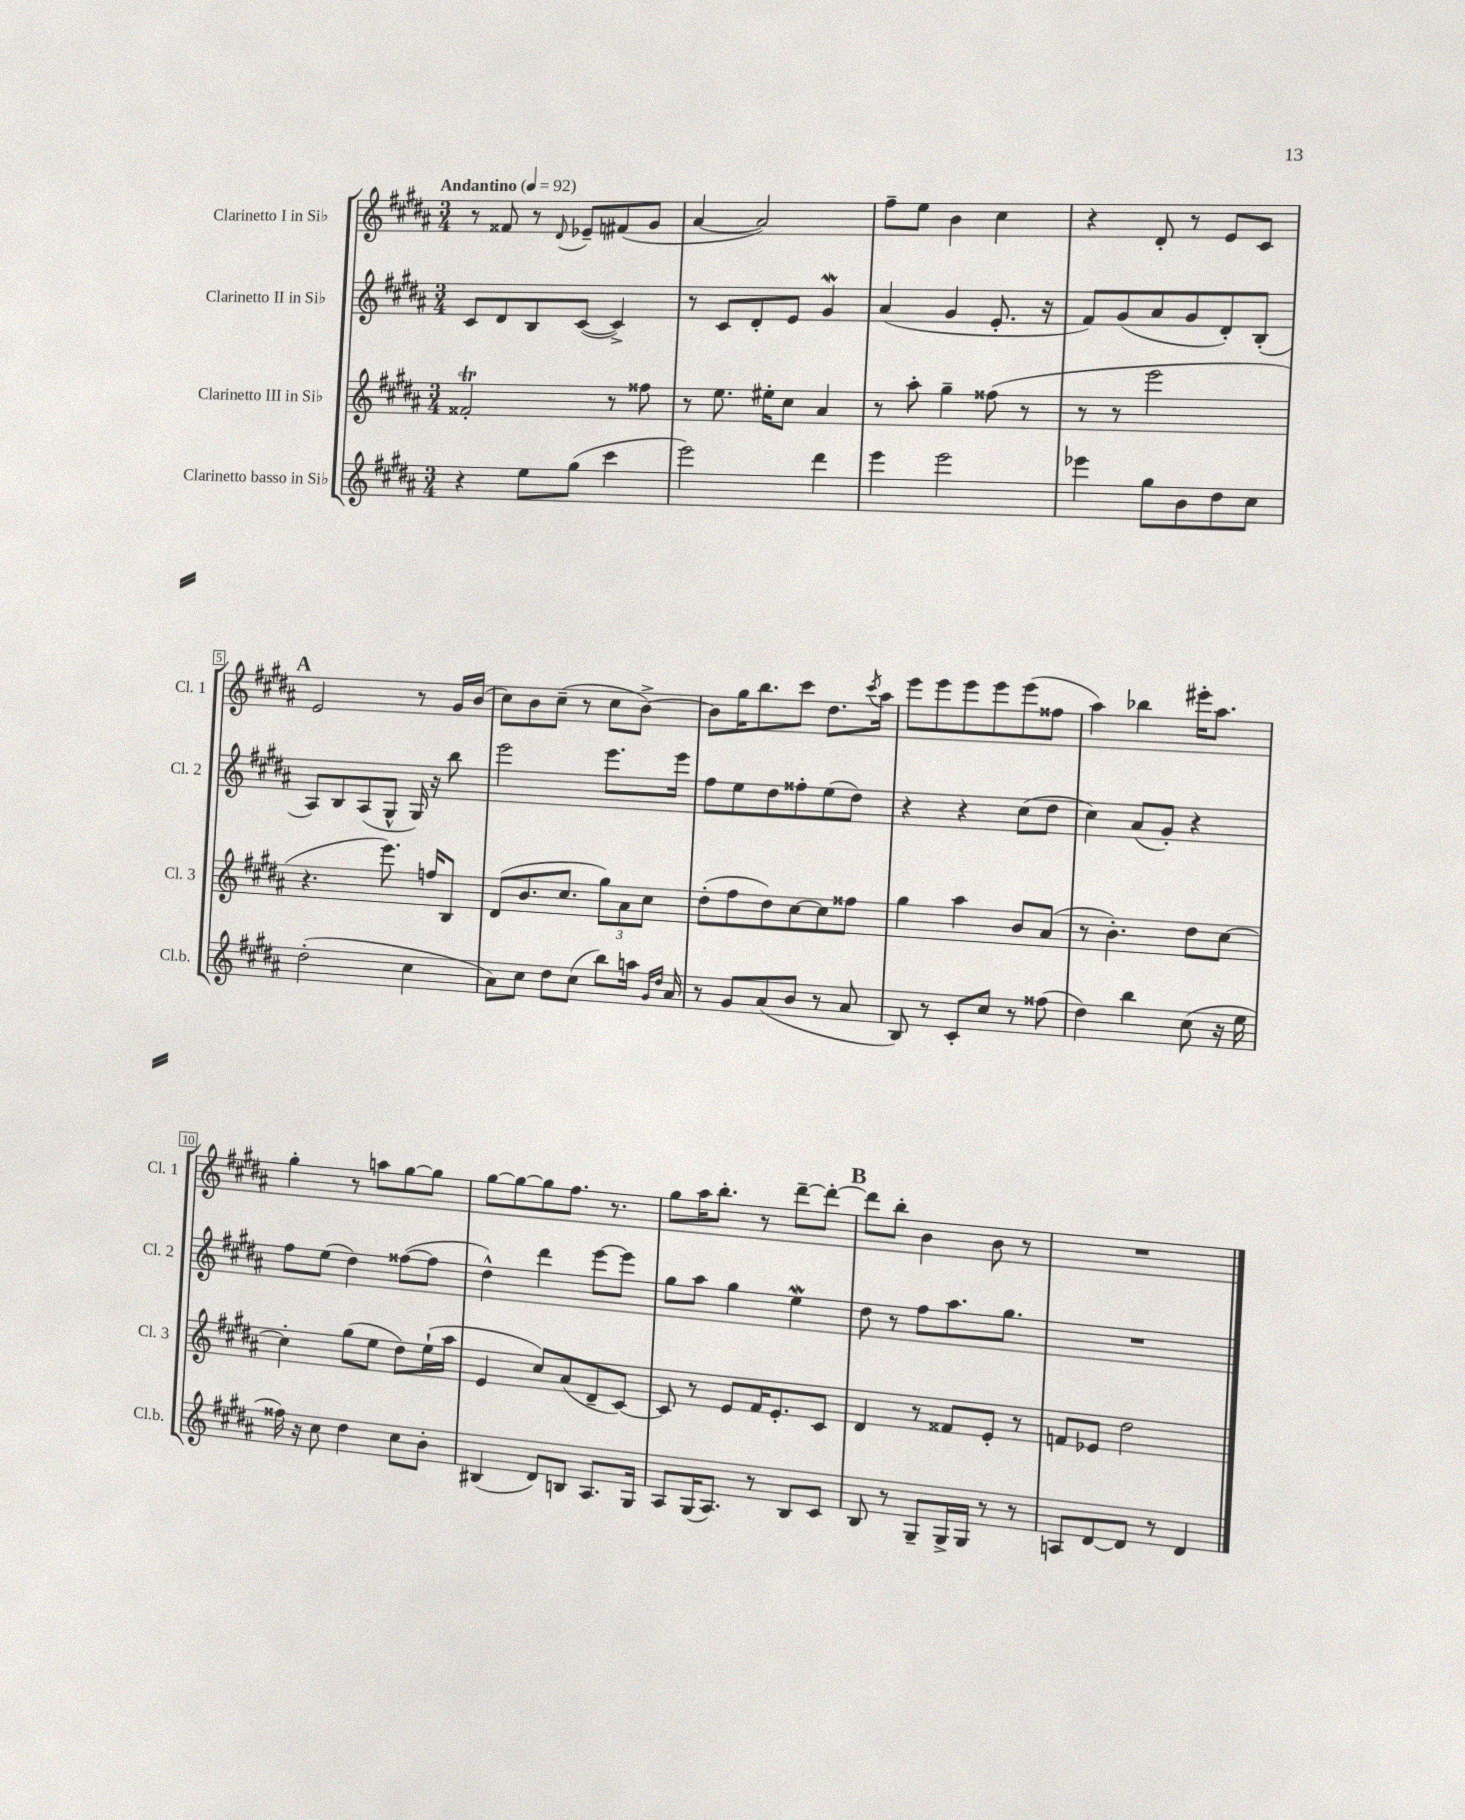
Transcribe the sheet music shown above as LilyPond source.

<<
\new StaffGroup <<
\new Staff = "s0" \with { instrumentName = "Clarinetto I in Sib" shortInstrumentName = "Cl. 1" } {
    \clef treble \key b \major \numericTimeSignature \time 3/4 \tempo "Andantino" 4 = 92
    r8 fisis'8 r8 \appoggiatura { dis'8 } ees'8-- fis'8( gis'8 |
    ais'4~ ais'2) |
    fis''8-- e''8 b'4 cis''4 |
    r4 dis'8-. r8 e'8 cis'8 |
    \mark \markup { \bold "A" } e'2 r8 gis'16 b'16( |
    cis''8) b'8 cis''8--( r8 cis''8 b'8~->) |
    b'8 gis''16 b''8. cis'''8 dis''8. \acciaccatura { cis'''8 } ais''16 |
    e'''8 e'''8 e'''8 e'''8 e'''8( fisis''8 |
    ais''4) bes''4 eis'''16-. ais''8. |
    gis''4-. r8 a''8 gis''8~ gis''8 |
    gis''8~ gis''8~ gis''8 fis''8. r8. |
    gis''8 ais''16 b''8.-. r8 dis'''8~-- dis'''8~-. |
    \mark \markup { \bold "B" } dis'''8 b''8-. b'4 b'8 r8 |
    R2. \bar "|." |
}
\new Staff = "s1" \with { instrumentName = "Clarinetto II in Sib" shortInstrumentName = "Cl. 2" } {
    \clef treble \key b \major \numericTimeSignature \time 3/4
    cis'8 dis'8 b8 cis'8~( cis'4->) |
    r8 cis'8 dis'8-. e'8 gis'4\mordent |
    ais'4( gis'4 e'8.-. r16 |
    fis'8) gis'8( ais'8 gis'8 dis'8-.) b8-.( |
    \mark \markup { \bold "A" } ais8) b8 ais8( gis8-^ gis16) r16 b''8 |
    e'''2 e'''8. e'''16 |
    fis''8 e''8 dis''8 fisis''8-. e''8( dis''8) |
    r4 r4 cis''8( dis''8 |
    cis''4) ais'8( gis'8-.) r4 |
    fis''8 e''8( dis''4) fisis''8~( fisis''8 |
    dis''4-^) dis'''4 e'''8~ e'''8 |
    gis''8 ais''8 gis''4 e''4\mordent |
    \mark \markup { \bold "B" } dis''8 r8 fis''8 ais''8. gis''8. |
    R2. \bar "|." |
}
\new Staff = "s2" \with { instrumentName = "Clarinetto III in Sib" shortInstrumentName = "Cl. 3" } {
    \clef treble \key b \major \numericTimeSignature \time 3/4
    fisis'2-.\trill r8 fisis''8 |
    r8 e''8. eis''16-. cis''8 ais'4 |
    r8 ais''8-. gis''4-- fisis''8( r8 |
    r8 r8 e'''2 |
    \mark \markup { \bold "A" } r4. e'''8.) f''16 b8 |
    dis'8( b'8. cis''8. \tuplet 3/2 { gis''8) ais'8 cis''8 } |
    dis''8-.( fis''8 dis''8) cis''8~ cis''8 fisis''8 |
    gis''4 ais''4 b'8 ais'8( |
    r8 b'4.-.) dis''8 cis''8~ |
    cis''4-. gis''8( e''8 dis''8) e''16-!( ais''16 |
    e'4 cis''8) ais'8( dis'8-- cis'8~) |
    cis'8 r8 e'8 fis'16 e'8.-. cis'8 |
    \mark \markup { \bold "B" } dis'4 r8 fisis'8 e'8-. r8 |
    f'8 ees'8 dis''2 \bar "|." |
}
\new Staff = "s3" \with { instrumentName = "Clarinetto basso in Sib" shortInstrumentName = "Cl.b." } {
    \clef treble \key b \major \numericTimeSignature \time 3/4
    r4 e''8 gis''8( cis'''4 |
    e'''2) dis'''4 |
    e'''4 e'''2 |
    ees'''4 gis''8 b'8 dis''8 cis''8 |
    \mark \markup { \bold "A" } dis''2-.( cis''4 |
    ais'8) cis''8 dis''8 cis''8( b''8) a''16 \grace { gis'16 dis''16 } ais'16 |
    r8 gis'8 ais'8( b'8 r8 ais'8 |
    b8) r8 cis'8-. cis''8 r8 fisis''8( |
    dis''4) b''4 cis''8( r16 e''16 |
    fisis''16) r16 cis''8 dis''4 cis''8 b'8-. |
    bis4( dis'8) b8 ais8. gis16 |
    ais8 gis16( ais8.) r8 b8 cis'8 |
    \mark \markup { \bold "B" } b8 r8 gis8-- gis16-> gis16 r8 r8 |
    a8 dis'8~ dis'8 r8 dis'4 \bar "|." |
}
>>
>>
\layout { \context { \Score \override BarNumber.stencil = #(make-stencil-boxer 0.1 0.3 ly:text-interface::print) } }
